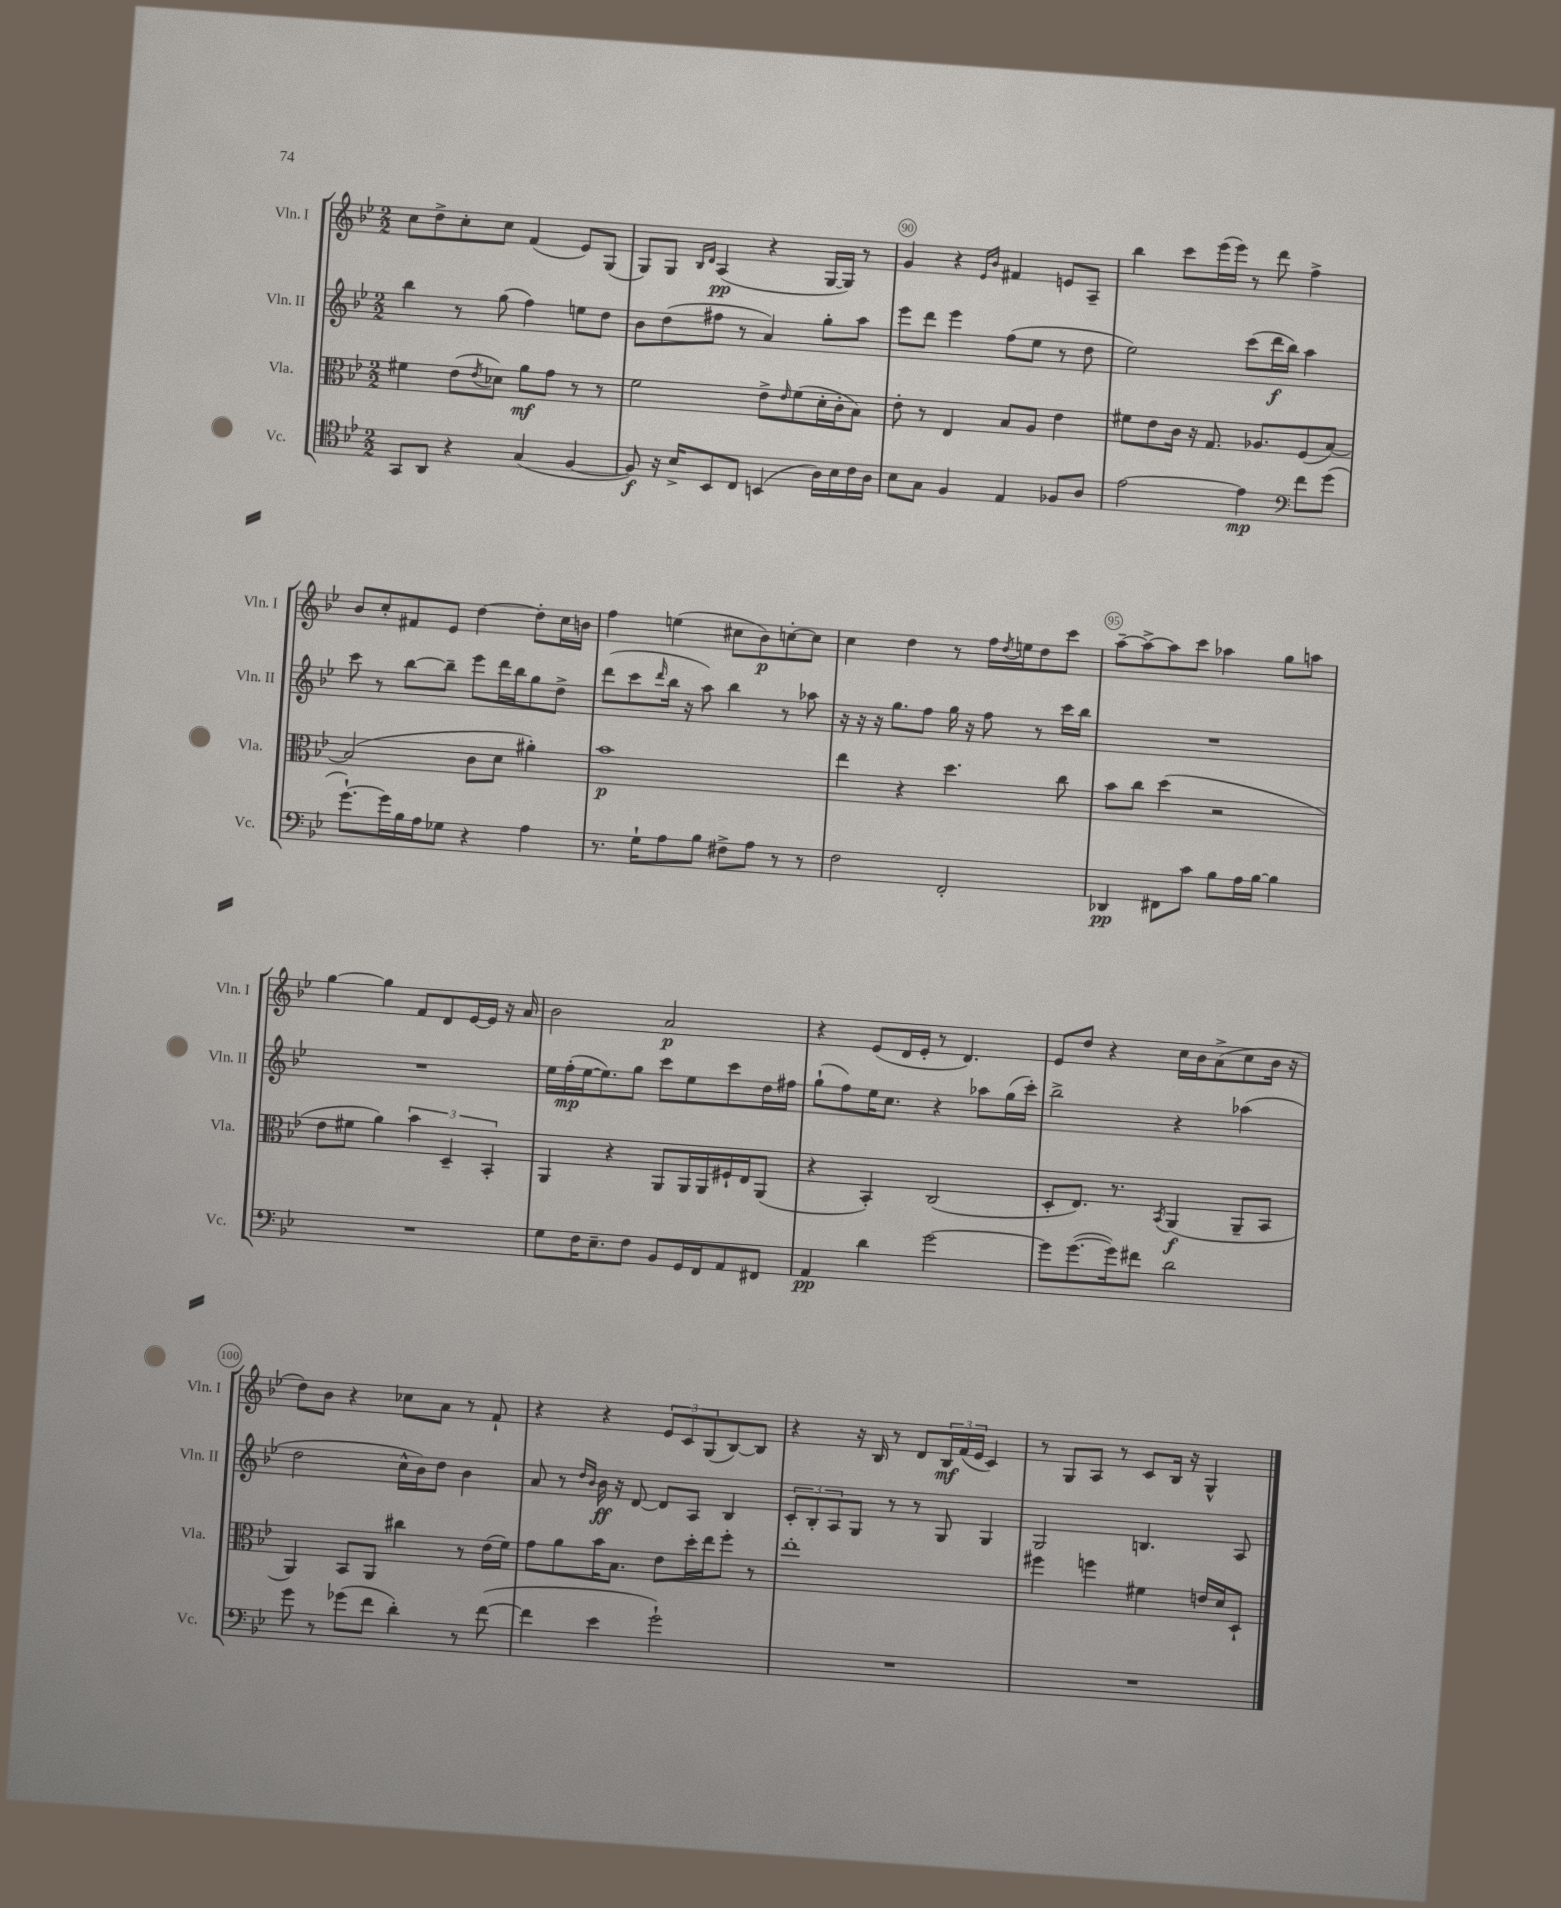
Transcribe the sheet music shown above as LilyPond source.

<<
\new StaffGroup <<
\new Staff = "s0" \with { instrumentName = "Vln. I" shortInstrumentName = "Vln. I" } {
    \clef treble \key bes \major \numericTimeSignature \time 2/2
    c''8 d''8-> c''8-. c''8 f'4( ees'8) g8( |
    g8) g8 \grace { bes16 d'16 } a4\pp( r4 g16~ g16) r8 |
    g'4 r4 \grace { ees'16 bes'16 } fis'4 e'8 a8-- |
    bes''4 c'''8 ees'''16( ees'''16) r8 d'''8 f''4-> |
    bes'8 c''8-. fis'8 ees'8 d''4~ d''8-. c''16 b'16 |
    f''4 e''4( cis''8 bes'8\p) c''8~-. c''8 |
    c''4 d''4 r8 f''16 \acciaccatura { d''8 } e''16 d''8 c'''8 |
    a''8~-- a''8~-> a''8 c'''8 aes''4 g''8 a''8 |
    g''4~ g''4 f'8 d'8 ees'16~ ees'16 r16 a'16 |
    bes'2 a'2\p |
    r4 ees'8( d'16 ees'16-. r8 d'4.) |
    ees'8 d''8 r4 c''16 bes'16 a'8->( c''8 bes'16 r16 |
    d''8) bes'8 r4 ces''8 a'8 r8 f'8-! |
    r4 r4 \tuplet 3/2 { ees'8 c'8 g8( } bes8~) bes8 |
    r4 r16 bes16 r8 d'8 \tuplet 3/2 { bes16\mf f'16( ees'16 } c'4) |
    r8 g8 a8 r8 c'8 bes16 r16 g4-^ \bar "|." |
}
\new Staff = "s1" \with { instrumentName = "Vln. II" shortInstrumentName = "Vln. II" } {
    \clef treble \key bes \major \numericTimeSignature \time 2/2
    bes''4 r8 g''8( f''4) e''8 d''8 |
    bes'8 d''8( fis''8 r8 a'4) g''8-. a''8 |
    ees'''8 d'''8 ees'''4 f''8( ees''8 r8 d''8 |
    ees''2) c'''8( d'''16\f bes''16) a''4 |
    c'''8 r8 bes''8~ bes''8-- ees'''8 d'''16 bes''16 g''8 d''8-> |
    d'''8( c'''8 \grace { d'''16 } bes''16 r16 a''8) bes''4 r8 aes''8 |
    r16 r16 r16 g''8. f''8 g''16 r16 f''8 r8 c'''16 bes''16 |
    R1 |
    R1 |
    ees''16 f''16-.\mp( ees''16~ ees''8.) g''8 c'''8 ees''8 c'''8 d''16 fis''16 |
    g''8-!( f''8) ees''16 c''8. r4 aes''8 g''16( c'''16-.) |
    bes''2-> r4 aes''4( |
    d''2 c''16-^ bes'16) d''8 bes'4 |
    a'8 r8 \grace { d''16 bes'16 } bes'16\ff r16 d'8~ d'8 a8 bes4 |
    \tuplet 3/2 { c'8-. bes8-. a8 } g8 r8 r8 g8 g4 |
    g2 b4. a8 \bar "|." |
}
\new Staff = "s2" \with { instrumentName = "Vla." shortInstrumentName = "Vla." } {
    \clef alto \key bes \major \numericTimeSignature \time 2/2
    fis'4 ees'8( \acciaccatura { ees'8 } des'8) a'8\mf g'8 r8 r8 |
    f'2 ees'8-> \grace { ees'16 } f'8( d'16-. c'16-. bes8) |
    ees'8-. r8 ees4 bes8 a8 ees'4 |
    fis'8 ees'8 c'16 r16 g8. aes8. f8( bes8~) |
    bes2( c'8 d'8 ais'4-.) |
    bes'1\p |
    ees''4 r4 d''4. c''8 |
    bes'8 c''8 d''4( r2 |
    ees'8 fis'8 a'4) \tuplet 3/2 { bes'4 d4-- bes,4-. } |
    a,4 r4 a,8 a,16 a,16 fis16-! ees16 a,8( |
    r4 bes,4-.) c2( |
    d8-. ees8.) r8. \acciaccatura { bes,8 } a,4\f( a,8-- bes,8 |
    a,4) bes,8 a,8 cis''4 r8 ees'16( f'16) |
    g'8 a'8 bes'16 bes8. ees'8 d''16-. ees''16 f''8-. r8 |
    ees''1-. |
    fis''4 f''4 fis'4 e'16 d'16 d8-! \bar "|." |
}
\new Staff = "s3" \with { instrumentName = "Vc." shortInstrumentName = "Vc." } {
    \clef tenor \key bes \major \numericTimeSignature \time 2/2
    g,8 a,8 r4 g4( f4~ |
    f8\f) r16 bes16-> bes,8 c8 b,4( a16) bes16 c'16 a16 |
    bes8 g8 f4 ees4 fes8 a8 |
    ees'2~ ees'4\mp \clef bass f'8 g'8( |
    g'8.~-!) g'16 bes16 a16 ges8 r4 a4 |
    r8. g16-! a8 bes8 fis8-> a8 r8 r8 |
    f2 f,2-. |
    des,4\pp fis,8 c'8 bes8 a16 bes16~ bes4 |
    R1 |
    g8 f16 ees8.-- f8 bes,8 g,16 f,16 a,8 fis,8 |
    a,4\pp d'4 g'2~ |
    g'8 g'8.~( g'16) fis'8 d'2 |
    g'8 r8 ges'8( f'8 d'4-.) r8 f'8~( |
    f'4 ees'4 g'2-!) |
    R1 |
    R1 \bar "|." |
}
>>
>>
\layout { \context { \Score currentBarNumber = #88 \override BarNumber.break-visibility = ##(#f #t #t) barNumberVisibility = #(every-nth-bar-number-visible 5) \override BarNumber.stencil = #(make-stencil-circler 0.1 0.3 ly:text-interface::print) } }
